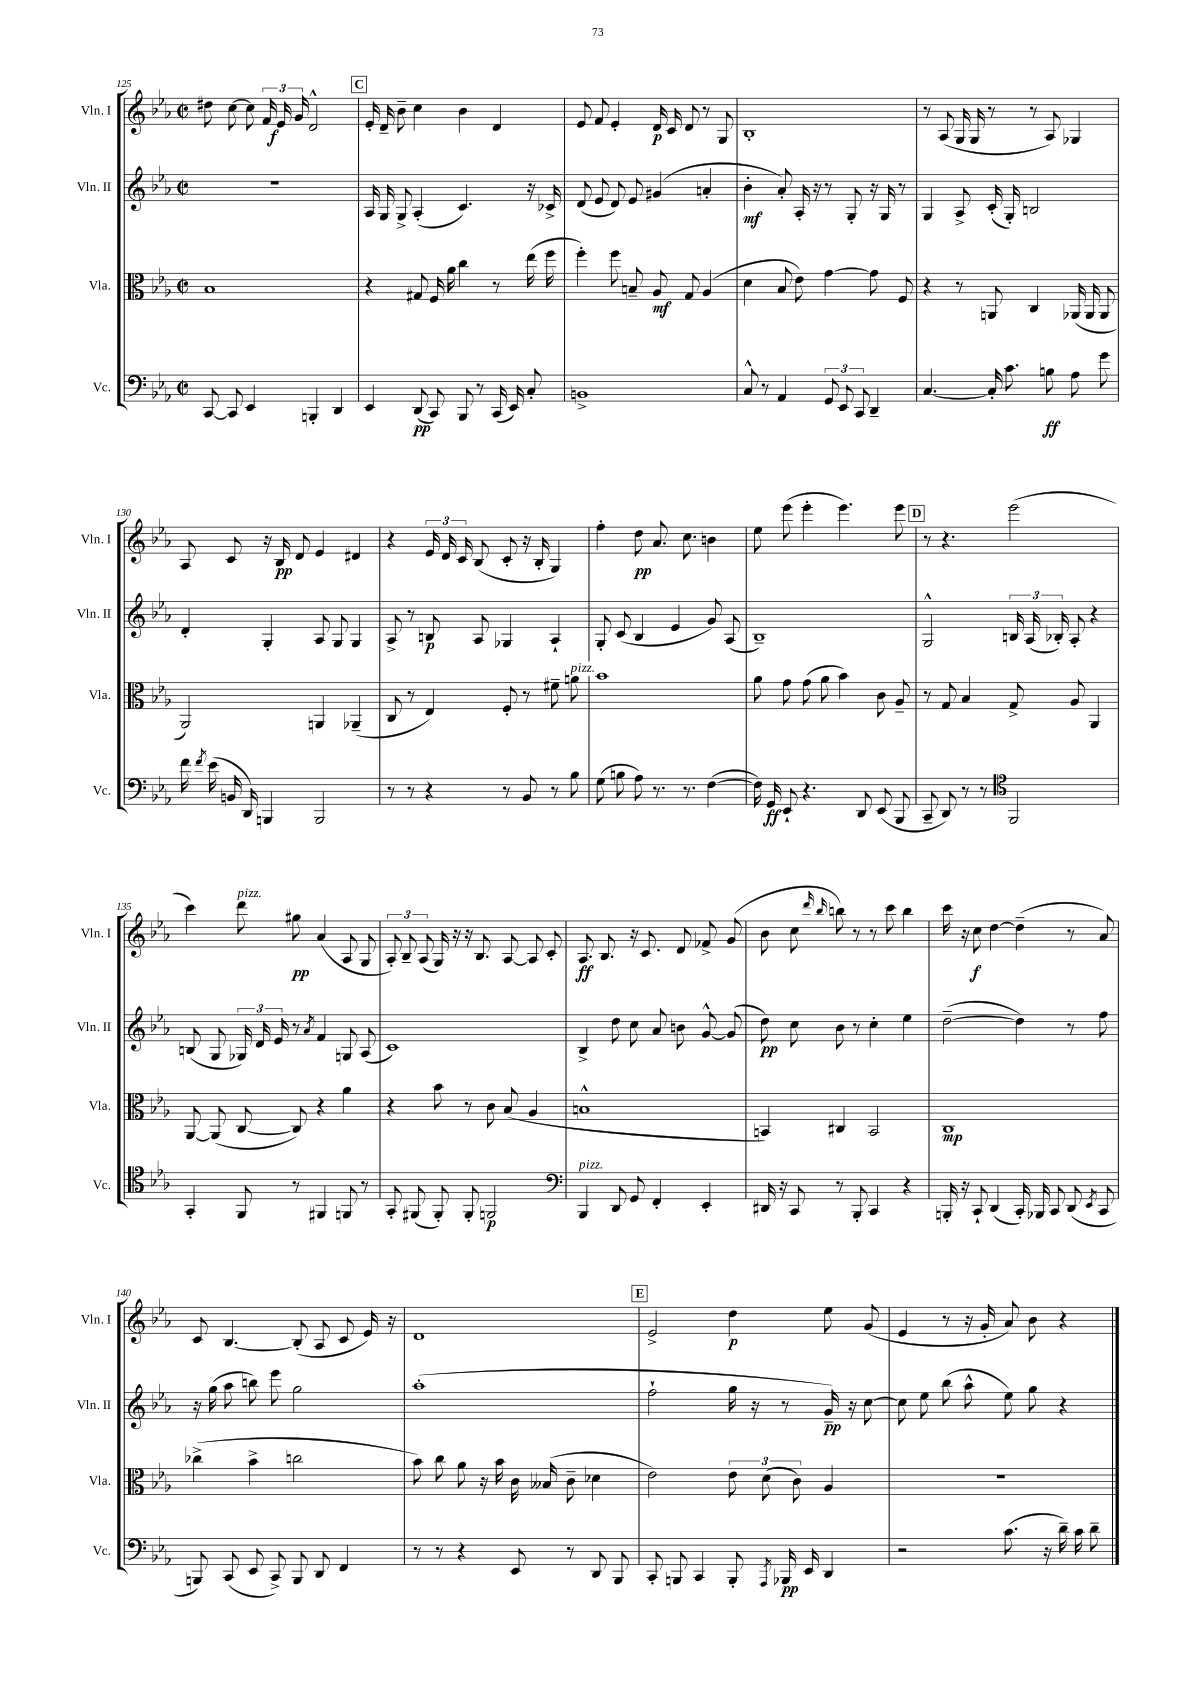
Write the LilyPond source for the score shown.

<<
\new StaffGroup <<
\new Staff = "s0" \with { instrumentName = "Vln. I" shortInstrumentName = "Vln. I" } {
    \clef treble \key ees \major \defaultTimeSignature \time 2/2
    \autoBeamOff dis''8 c''8~ c''8 \tuplet 3/2 { f'16 ees'16\f g'16 } d'2-^ |
    \mark \markup { \box "C" } ees'16-. d'16-- bes'8-- c''4 bes'4 d'4 |
    ees'8 f'8 ees'4-. d'16\p c'16 d'8 r8 g8 |
    bes1-. |
    r8 aes8( g16 g16 r8 r8 aes8) ges4 |
    aes8 c'8 r16 bes16\pp d'8 ees'4 dis'4 |
    r4 \tuplet 3/2 { ees'16 d'16 c'16 } bes8( c'8-. r16 bes16-. g4) |
    f''4-. d''8\pp aes'8. c''8. b'4 |
    ees''8 ees'''8( ees'''4-. ees'''4.) ees'''8 |
    \mark \markup { \box "D" } r8 r4. ees'''2( |
    c'''4) d'''8^\markup { \italic "pizz." } gis''8\pp aes'4( aes8 g8 |
    \tuplet 3/2 { aes8-.) bes8-- aes8( } g16) r16 r16 bes8. aes8~ aes8 c'8-. |
    aes8.\ff bes8. r16 c'8. d'8 fes'8-> g'8( |
    bes'8 c''8 \grace { d'''16 bes''16 } b''8) r8 r8 c'''8 b''4 |
    c'''16 r16 c''8\f d''4~ d''4--( r8 aes'8) |
    c'8 bes4.~ bes8-.( aes8 c'8 ees'16) r16 |
    d'1 |
    \mark \markup { \box "E" } ees'2-> d''4\p ees''8 g'8( |
    ees'4 r8 r16 g'16-. aes'8) bes'8 r4 \bar "|." |
}
\new Staff = "s1" \with { instrumentName = "Vln. II" shortInstrumentName = "Vln. II" } {
    \clef treble \key ees \major \defaultTimeSignature \time 2/2
    \autoBeamOff r1 |
    \mark \markup { \box "C" } aes16 g16 g8-> aes4-.( c'4.) r16 ces'16-> |
    d'8( ees'8 d'8) ees'8 gis'4( a'4-. |
    bes'4-.\mf aes'8-.) aes16-. r16 r8 g8-. r16 g16 r8 |
    g4 aes8-> c'16-.( g16-.) b2 |
    d'4-. g4-. aes8 g8 g4 |
    aes8-> r8 b8\p aes8 ges4 aes4-! |
    g8-. c'8( bes4 ees'4 g'8) aes8( |
    bes1--) |
    \mark \markup { \box "D" } g2-^ \tuplet 3/2 { b16 aes16( bes16-.) } aes8-. r4 |
    b8( g8 \tuplet 3/2 { ges16) d'16 ees'16 } r8 \acciaccatura { aes'8 } f'4 g8 aes8( |
    c'1) |
    bes4-> d''8 c''8 aes'8 b'8 g'8~-^ g'8( |
    d''8\pp) c''8 bes'8 r8 c''4-. ees''4 |
    d''2~--( d''4) r8 f''8 |
    r16 g''16( aes''8 b''8) ees'''8 g''2 |
    aes''1-.( |
    \mark \markup { \box "E" } f''2-! g''16 r16 r8 g'16--\pp) r16 c''8~ |
    c''8 ees''8 bes''8( aes''8-^ ees''8) g''8 r4 \bar "|." |
}
\new Staff = "s2" \with { instrumentName = "Vla." shortInstrumentName = "Vla." } {
    \clef alto \key ees \major \defaultTimeSignature \time 2/2
    \autoBeamOff bes1 |
    \mark \markup { \box "C" } r4 gis8 f16 aes'16 c''4 r8 ees''16( f''16 |
    f''4-.) f''8 b8-- aes8\mf g8 aes4( |
    d'4 bes8 ees'8) g'4~ g'8 f8 |
    r4 r8 a,8 c4 aes,16( aes,16 aes,8 |
    aes,2) a,4 aes,4--( |
    c8 r8 ees4) f8-. r8 fis'8-- a'8^\markup { \italic "pizz." } |
    bes'1 |
    aes'8 g'8 g'8( aes'8 bes'4) c'8 aes8-- |
    \mark \markup { \box "D" } r8 g8 bes4 g8-> aes8 aes,4 |
    aes,8~ aes,8( c8~ c8) r4 aes'4 |
    r4 bes'8 r8 c'8 bes8( aes4 |
    b1-^ |
    b,4) cis4 b,2 |
    c1\mp |
    ces''4->( bes'4-> c''2 |
    bes'8) c''8 aes'8 r16 bes'16 c'16 beses16( c'8-- des'4 |
    \mark \markup { \box "E" } ees'2) \tuplet 3/2 { ees'8 d'8( c'8) } aes4 |
    R1 \bar "|." |
}
\new Staff = "s3" \with { instrumentName = "Vc." shortInstrumentName = "Vc." } {
    \clef bass \key ees \major \defaultTimeSignature \time 2/2
    \autoBeamOff c,8~ c,8 ees,4 b,,4-. d,4 |
    \mark \markup { \box "C" } ees,4 d,8\pp( c,8) bes,,8 r8 c,16( ees,16) c8-. |
    b,1-> |
    c8-^ r8 aes,4 \tuplet 3/2 { g,8 ees,8 c,8 } d,4-- |
    c4.~ c16-. c'8. b8\ff aes8 g'8 |
    f'16 \acciaccatura { f'8 } ees'16( b,16 d,16) b,,4 b,,2 |
    r8 r8 r4 r8 bes,8 r8 bes8 |
    g8( b8 aes8) r8. r8. f4~( |
    f16) g,16\ff ees,8-! r4. d,8 ees,8( bes,,8 |
    \mark \markup { \box "D" } c,8-- d,8) r8 r8 \clef tenor f,2 |
    g,4-. f,8 r8 fis,4 f,8 r8 |
    g,8-. fis,8( fis,8-.) fis,8-. f,2\p |
    \clef bass bes,,4^\markup { \italic "pizz." } d,8 g,8 f,4-. ees,4-. |
    dis,16 r16 c,8 r8 bes,,8-. c,4 r4 |
    b,,16-. r16 c,8-! d,4( c,16-.) bes,,16 c,8 d,8( \acciaccatura { ees,8 } c,8 |
    b,,8) c,8( ees,8 c,8->) b,,8 d,8 f,4 |
    r8 r8 r4 ees,8 r8 d,8 bes,,8 |
    \mark \markup { \box "E" } c,8-. b,,8 c,4 b,,8-. \acciaccatura { aes,,8 } bes,,16\pp ees,16 d,4 |
    r2 c'8.( r16 d'16--) c'16 d'8-- \bar "|." |
}
>>
>>
\layout { \context { \Score currentBarNumber = #125 } }
